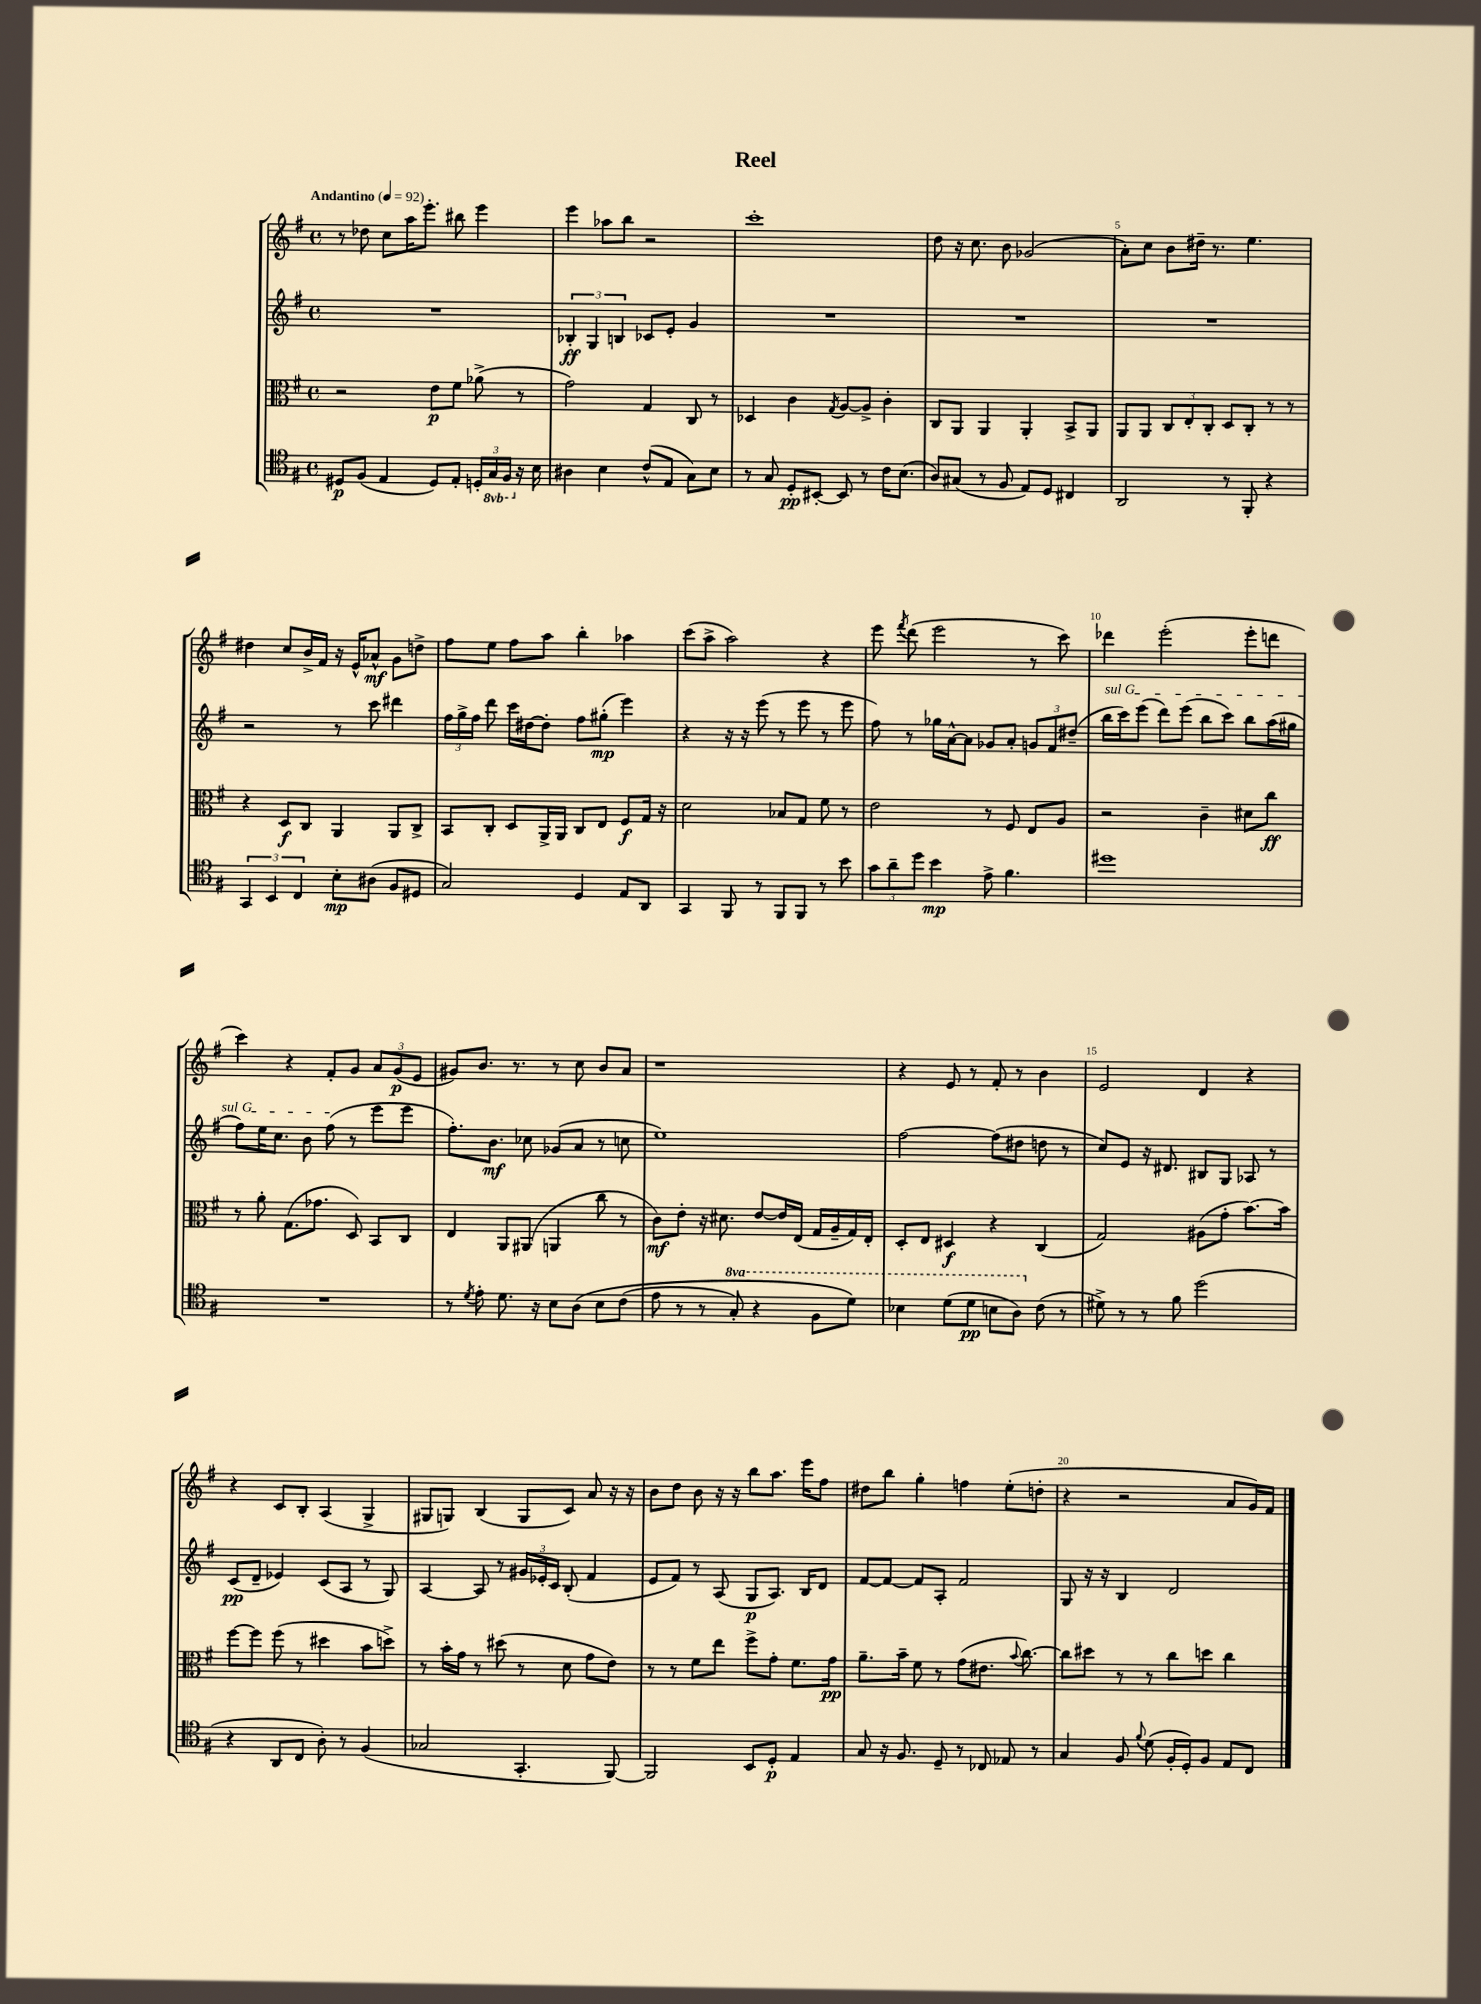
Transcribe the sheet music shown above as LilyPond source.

\header { title = "Reel" }
<<
\new StaffGroup <<
\new Staff = "s0" {
    \clef treble \key g \major \defaultTimeSignature \time 4/4 \tempo "Andantino" 4 = 92
    \autoBeamOff r8 des''8 c''8[ a''16 e'''8.]-. bis''8 e'''4 |
    e'''4 aes''8[ b''8] r2 |
    c'''1-. |
    d''8 r16 c''8. b'8 ges'2( |
    a'8[-.) c''8] b'8[ dis''16]-- r8. e''4. |
    dis''4 c''8[ b'16-> fis'16] r16 e'16[-^ aes'8]-^\mf g'8[ d''8]-> |
    fis''8[ e''8] fis''8[ a''8] b''4-. aes''4 |
    c'''8[( a''8]-> a''2) r4 |
    e'''8 \acciaccatura { fis'''8 } d'''8( e'''2 r8 c'''8) |
    des'''4 e'''2-.( e'''8[-. d'''8] |
    c'''4) r4 fis'8[-. g'8] \tuplet 3/2 { a'8[ g'8\p( e'8] } |
    gis'8[) b'8.] r8. r8 c''8 b'8[ a'8] |
    r1 |
    r4 e'8 r8 fis'8-. r8 b'4 |
    e'2 d'4 r4 |
    r4 c'8[ b8]-. a4( g4-> |
    gis8[ g8]) b4( g8[ c'8]) a'8 r16 r16 |
    b'8[ d''8] b'8 r16 r16 b''8[ a''8.] e'''16[ fis''8] |
    dis''8[ b''8] g''4-. f''4 e''8[-.( d''8]-. |
    r4 r2 a'8[ g'16) fis'16] \bar "|." |
}
\new Staff = "s1" {
    \clef treble \key g \major \defaultTimeSignature \time 4/4
    \autoBeamOff R1 |
    \tuplet 3/2 { bes4-.\ff g4 b4 } ces'8[ e'8]-. g'4 |
    R1 |
    R1 |
    R1 |
    r2 r8 c'''8 dis'''4 |
    \tuplet 3/2 { fis''16[ g''16-> fis''16] } d'''8 c'''16[ dis''16~ dis''8]-. fis''8[ gis''8]-.\mp( e'''4) |
    r4 r16 r16 e'''8( r8 e'''8 r8 e'''8 |
    fis''8) r8 ges''16[ a'16~-^ a'8] ges'8[ a'8]-. \tuplet 3/2 { g'8[ fis'8 dis''8]--( } |
    \once \override TextSpanner.bound-details.left.text = \markup { \italic "sul G" } b''16[\startTextSpan c'''16) e'''8]( d'''8[) e'''8]( b''8[ c'''8]) b''8[ a''16( gis''16] |
    fis''8[) e''16 c''8.] b'8 fis''8\stopTextSpan( r8 e'''8[ e'''8] |
    fis''8.[-.) b'8.]\mf ces''8 ges'8[( a'8] r8 c''8 |
    e''1) |
    fis''2~ fis''8[( dis''8] d''8 r8 |
    c''8[) e'8] r16 dis'8. bis8[ g8] aes8 r8 |
    c'8[\pp( d'8]-- ees'4) c'8[( a8] r8 g8) |
    a4~ a8 r8 \tuplet 3/2 { gis'16[ ees'16-. c'16] } b8-.( fis'4 |
    e'8[ fis'8]) r8 a8( g8[\p a8.]) b16[ d'8] |
    fis'8[~ fis'8]~ fis'8[ a8]-. fis'2 |
    g8 r16 r16 b4 d'2 \bar "|." |
}
\new Staff = "s2" {
    \clef alto \key g \major \defaultTimeSignature \time 4/4
    \autoBeamOff r2 e'8[\p fis'8] aes'8->( r8 |
    g'2) g4 c8 r8 |
    des4 c'4 \acciaccatura { g8 } a8[~ a8]-> c'4-. |
    c8[ a,8] a,4 a,4-. b,8[-> a,8] |
    a,8[ a,8] \tuplet 3/2 { c8[ e8-. c8]-. } d8[ c8]-. r8 r8 |
    r4 d8[\f c8] a,4 a,8[ c8]-> |
    b,8[ c8]-. d8[ a,16-> a,16] c8[ e8] fis8[\f g16] r16 |
    d'2 bes8[ g8] fis'8 r8 |
    e'2 r8 fis8 e8[ a8] |
    r2 c'4-- dis'8[ c''8]\ff |
    r8 a'8-. g8.[( ges'8.] d8) b,8[ c8] |
    e4 a,8[ ais,8]( a,4 c''8 r8 |
    c'8[\mf) e'8]-. r16 dis'8. e'8[~ e'16 e16]( g16[ a16-- g16) e16]-. |
    d8[-. e8] dis4\f r4 c4( |
    g2) ais8[( g'8]-. b'8.[~) b'16] |
    fis''8[~ fis''8] fis''8( r8 dis''4 b'8[ d''8]->) |
    r8 b'16[-. g'16] r8 dis''8( r8 d'8 g'8[ e'8]) |
    r8 r8 fis'8[ e''8] fis''8[-> g'8]-. fis'8.[ g'16]\pp |
    a'8.[-- b'16]-- fis'8 r8 g'8[( eis'8.] \appoggiatura { b'8 } c''8.~) |
    c''8[ dis''8] r8 r8 c''8[ d''8] c''4 \bar "|." |
}
\new Staff = "s3" {
    \clef tenor \key g \major \defaultTimeSignature \time 4/4 \set Staff.ottavationMarkups = #ottavation-simple-ordinals
    \autoBeamOff dis8[\p fis8]( e4 dis8[) e8]-. \tuplet 3/2 { d16[-. \ottava #-1 g,16 fis,16] \ottava #0 } r16 b16 |
    ais4 b4 c'8[-^( e8] g8[) b8] |
    r8 g8 d8[-.\pp bis,8]~-. bis,8 r8 c'16[ b8.]( |
    a8[) gis8]( r8 fis8 e8[) d8] cis4 |
    a,2 r8 fis,8-. r4 |
    \tuplet 3/2 { g,4 b,4 c4 } b8[-.\mp ais8]( fis8[ dis8] |
    g2) d4 e8[ a,8] |
    g,4 fis,8 r8 fis,8[ fis,8] r8 b'8 |
    \tuplet 3/2 { g'8[ a'8-- d''8] } b'4\mp e'8-> fis'4. |
    dis''1 |
    R1 |
    r8 \acciaccatura { d'8 } e'8-. d'8. r16 b8[ a8]\( b8[ c'8]( |
    e'8 r8 r8 \ottava #1 g'8-.) r4 fis'8[ d''8]\) |
    bes'4 d''8[( d''8]\pp b'8[ a'8]) \ottava #0 c'8( r8 |
    dis'8->) r8 r8 fis'8 d''2( |
    r4 a,8[ c8] a8-.) r8 fis4( |
    ges2 g,4.-. fis,8~) |
    fis,2 b,8[ d8]-.\p e4 |
    g8 r16 fis8. d8-- r8 ces8 ees8 r8 |
    g4 fis8 \appoggiatura { fis'8 } d'8( fis16[-. d16-.) fis8] e8[ c8] \bar "|." |
}
>>
>>
\layout { \context { \Score \override BarNumber.break-visibility = ##(#f #t #t) barNumberVisibility = #(every-nth-bar-number-visible 5) } }
